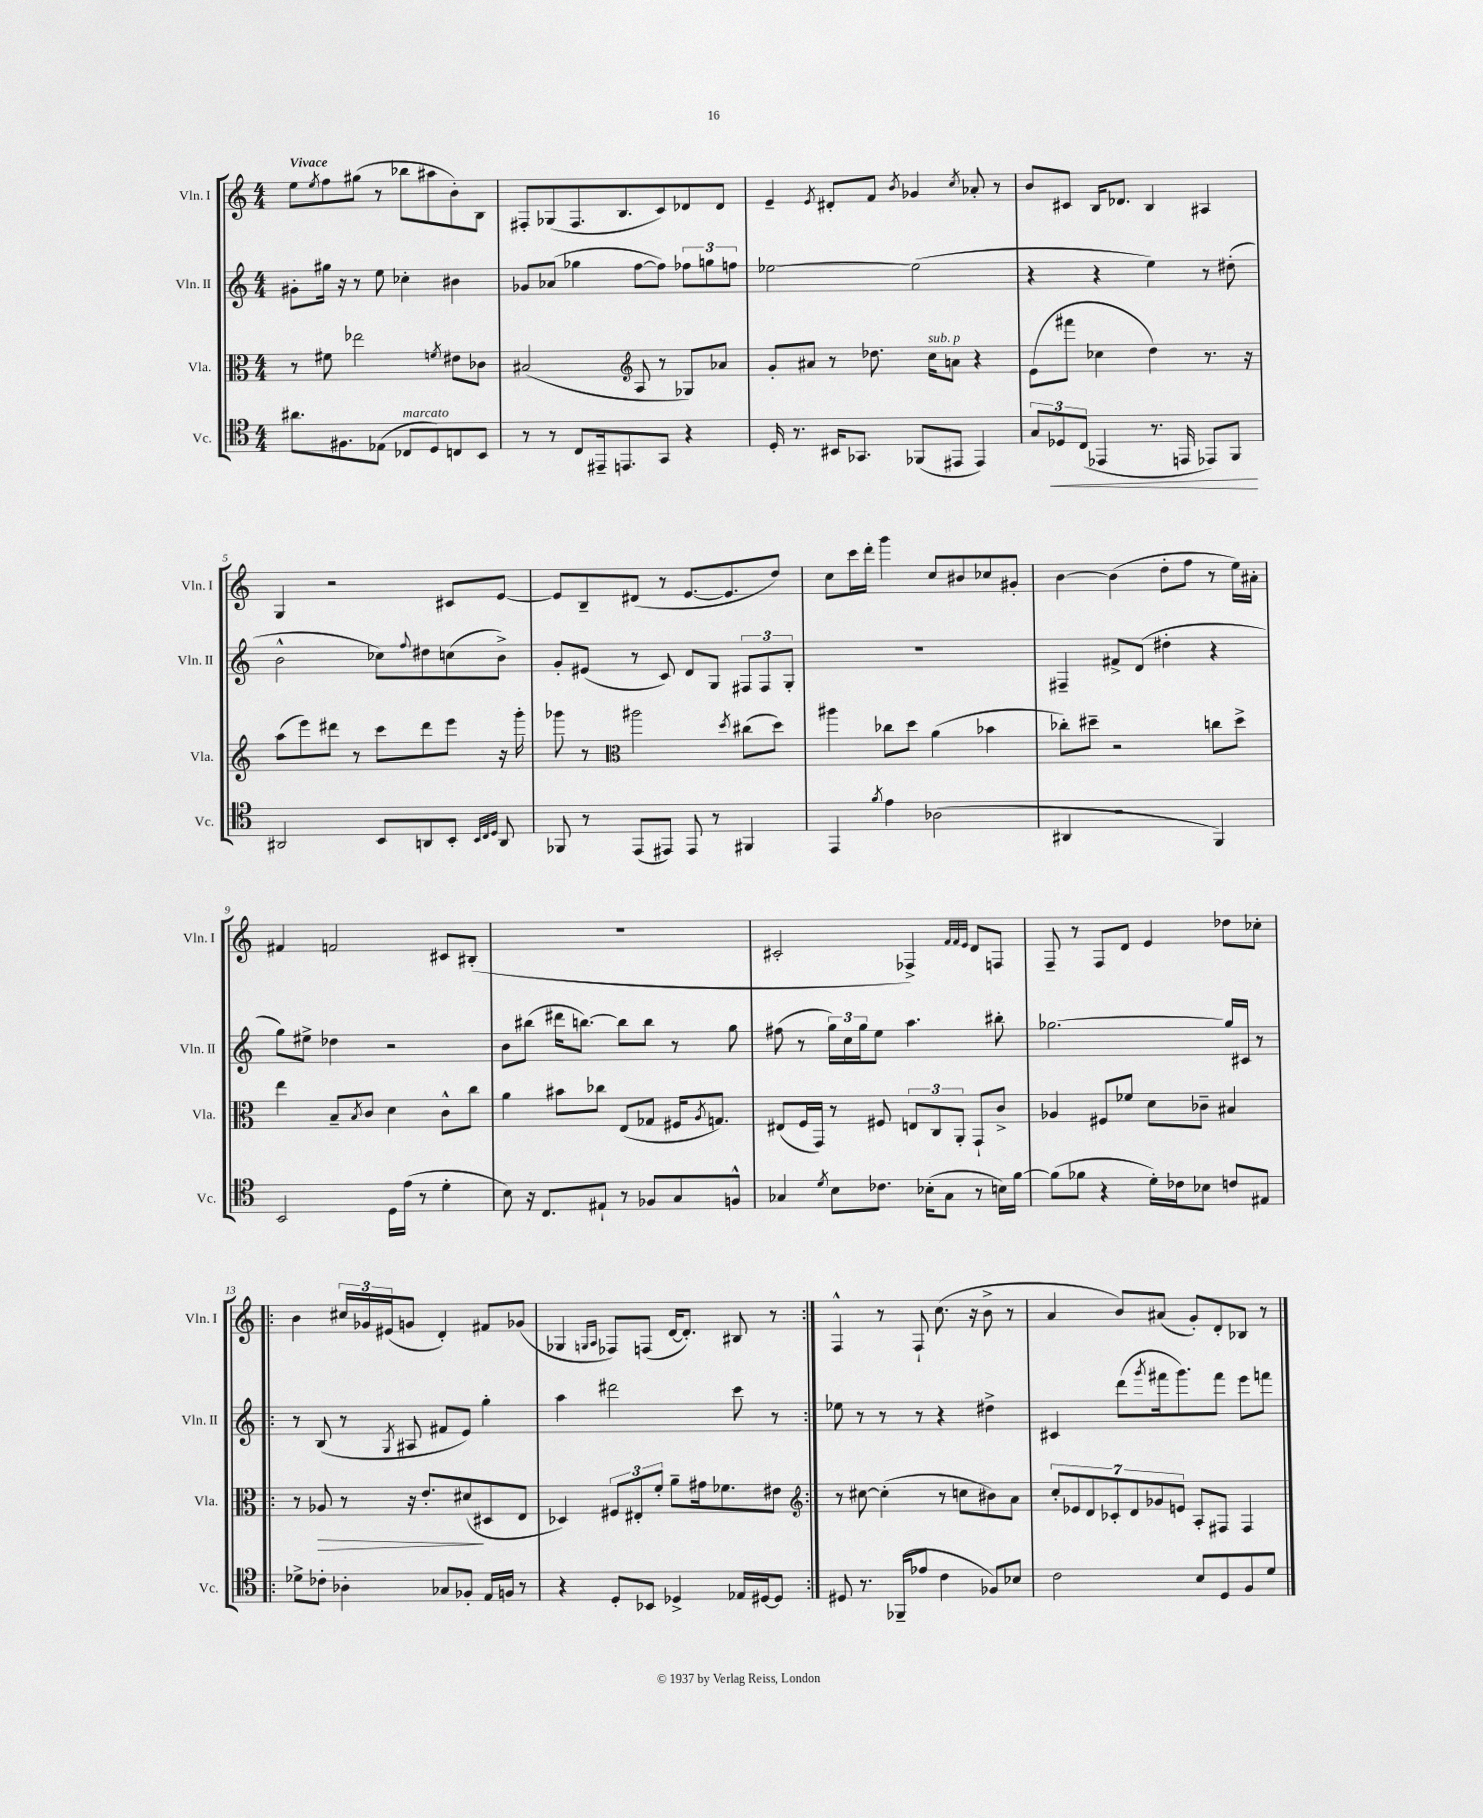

**kern	**kern	**kern	**kern
*staff4	*staff3	*staff2	*staff1
*clefC4	*clefC3	*clefG2	*clefG2
*k[]	*k[]	*k[]	*k[]
*M4/4	*M4/4	*M4/4	*M4/4
8.a#	8r	8g#'	8ee
.	.	.	8qee
.	8f#	16gg#	8ff
8.F#	.	16r	.
.	2ee-	8r	(8gg#
(8E-	.	8ee	8r
8C-	.	4cc-'	8bb-
8D)	.	.	8aa#
.	8qf	.	.
8C	8e#	4b#	8b')
8BB	8c-	.	8B
=	=	=	=
8r	(2B#	8g-	8F#'
8r	.	(8a-	(8G-
8C	.	4gg-	8.F#
16EE#~	.	.	.
8.EE	.	.	8.B
*	*clefG2	*	*
.	8A	[8ff	.
8GG	8r	8ff])	8c)
4r	8G-)	12ff-	8d-
.	.	12gg	.
.	8a-	.	8d-
.	.	12ff	.
=	=	=	=
16D'	8g'	[2ee-	4e~
8.r	.	.	.
.	8a#	.	.
.	.	.	8qe
16BB#	8r	.	8d#'
8.GG-	.	.	.
.	8.dd-	.	8f
.	.	.	8qb
(8FF-	.	(2ee-]	4g-
.	16cc	.	.
8EE#	8a	.	.
.	.	.	8qcc
4EE#)	4r	.	8a-'
.	.	.	8r
=	=	=	=
12G	(8e	4r	8b
12D-	.	.	.
.	8fff#	.	8c#
(12C	.	.	.
4EE-	4cc-	4r	16B
.	.	.	8.d-
8.r	4dd)	4ee)	4B
16EE	.	.	.
8EE-)	8.r	8r	4A#
8FF	.	(8dd#'	.
.	16r	.	.
=	=	=	=
2AA#	(8aa	2b^^	4G
.	8eee)	.	.
.	8ddd#	.	2r
.	8r	.	.
8BB	8ccc	8cc-)	.
.	.	8qqff	.
8AA	8ddd#	8dd#	.
8BB'	8eee	(8cc	8c#
32qqBB	.	.	.
32qqC	.	.	.
32qqD	.	.	.
8AA	16r	8b^)	[8e
.	16ggg'	.	.
=	=	=	=
8FF-	8ggg-	8g'	8e]
8r	8r	(8e#	8B~
*	*clefC3	*	*
(8EE	2aa#	8r	(8d#
8EE#)	.	8c)	8r
8EE#	.	8d	[8.e
8r	.	8G	.
.	.	.	8.e]
.	8qdd	.	.
4FF#	(8cc#	12F#	.
.	.	12F#	.
.	8dd)	.	8dd)
.	.	12G'	.
=	=	=	=
4EE	4aa#	1r	8cc
.	.	.	16ccc
.	.	.	16ddd'
8qf	.	.	.
4e	8cc-	.	4ggg
.	8dd	.	.
(2A-	(4a	.	8cc
.	.	.	8b#
.	4b-	.	8cc-
.	.	.	8g#'
=	=	=	=
4AA#	8cc-')	4F#~	[4b
.	8dd#~	.	.
2r	2r	8f#^	(4b]
.	.	(8d	.
.	.	4dd#'	8dd'
.	.	.	8ff
4FF)	8cc	4r	8r
.	8dd#^	.	16ee)
.	.	.	16a#'
=	=	=	=
2BB	4ee	8gg)	4f#
.	.	8ee#^	.
.	8B~	4dd-	2f
.	8qB	.	.
.	8c	.	.
16D	4d	2r	.
(16e	.	.	.
8r	.	.	.
4d'	8c^^	.	8c#
.	8cc	.	(8B#'
=	=	=	=
8B)	4a	8b	1r
16r	.	(8bb#	.
8.C	.	.	.
.	8b#	16ddd#	.
.	.	[8.bb)	.
8E#`	8cc-	.	.
8r	(8E	8bb]	.
8F-	8G-	8bb	.
8G	16F#	8r	.
.	8qA	.	.
.	8.G)	.	.
8F^^	.	8gg	.
=	=	=	=
4G-	(8E#	(8ff#	2c#'
.	16F	8r	.
.	16GG)	.	.
8qd	.	.	.
8B	8r	24gg)	.
.	.	24cc	.
.	.	24gg	.
8.c-	8F#	8ee	.
.	12E	4.aa	4F-^)
(16B-'	.	.	.
.	12C	.	.
8G-	.	.	.
.	12AA'	.	.
.	.	.	32qqf
.	.	.	32qqf
.	.	.	32qqe
8r	8GG`	.	8d
16B)	8c^	8bb#'	8F
[16f	.	.	.
=	=	=	=
(8f]	4A-	[2.gg-	8F~
8f-	.	.	8r
4r	8F#	.	8F
.	8f-	.	8d
16d')	8d	.	4e
16c-	.	.	.
8B-	8c-~	.	.
8c	4B#	16gg-]	8dd-
.	.	16c#	.
8E#	.	8r	8cc-'
=!|:	=!|:	=!|:	=!|:
8d-^	8r	8r	4b
8c-'	8A-	(8B	.
4A-'	8r	8r	24cc#
.	.	.	24g-
.	.	.	(24e#
.	.	8qG	.
.	16r	8A#	8g
.	8.e'	.	.
8G-	.	8f#	4d')
8F-'	(8d#	8e)	.
16E	8D#	4gg'	8f#
16F	.	.	.
8r	8E	.	(8g-
=	=	=	=
4r	4D-)	4aa	4G-
.	.	.	16qqG
.	.	.	16qqA
8D'	12F#	2ddd#	8F-)
.	12E#'	.	.
8BB-	.	.	(8F
.	12f'	.	.
4D-^	8a~	.	[16d
.	.	.	8.d'])
.	16g#	.	.
.	8.f-	.	.
16E-	.	8ccc	8B#
[16D#	.	.	.
8D#]	8e#	8r	8r
=:|!	=:|!	=:|!	=:|!
*	*clefG2	*	*
8D#	8r	8ee-	4F^^
8.r	[8cc#	8r	.
.	(4cc#']	8r	8r
(16FF-~	.	.	.
8e-	.	8r	8F`
4c	8r	4r	(8.cc
.	8cc	.	.
.	.	.	16r
8F-)	8b#)	4dd#^	8b^
8B-	8a	.	8r
=	=	=	=
2c	14cc'	4c#	4a
.	14e-	.	.
.	14d	.	.
.	14c-'	.	.
.	.	(8ddd	8b)
.	14d	.	.
.	14g-	.	.
.	.	8qggg	.
.	.	16fff#	(8a#
.	14e	.	.
.	.	8.ggg)	.
8B	8A'	.	8g')
8D	8F#	8fff#	8d'
8F	4F#	8eee	8B-
8d	.	8fff	8r
==	==	==	==
*-	*-	*-	*-
